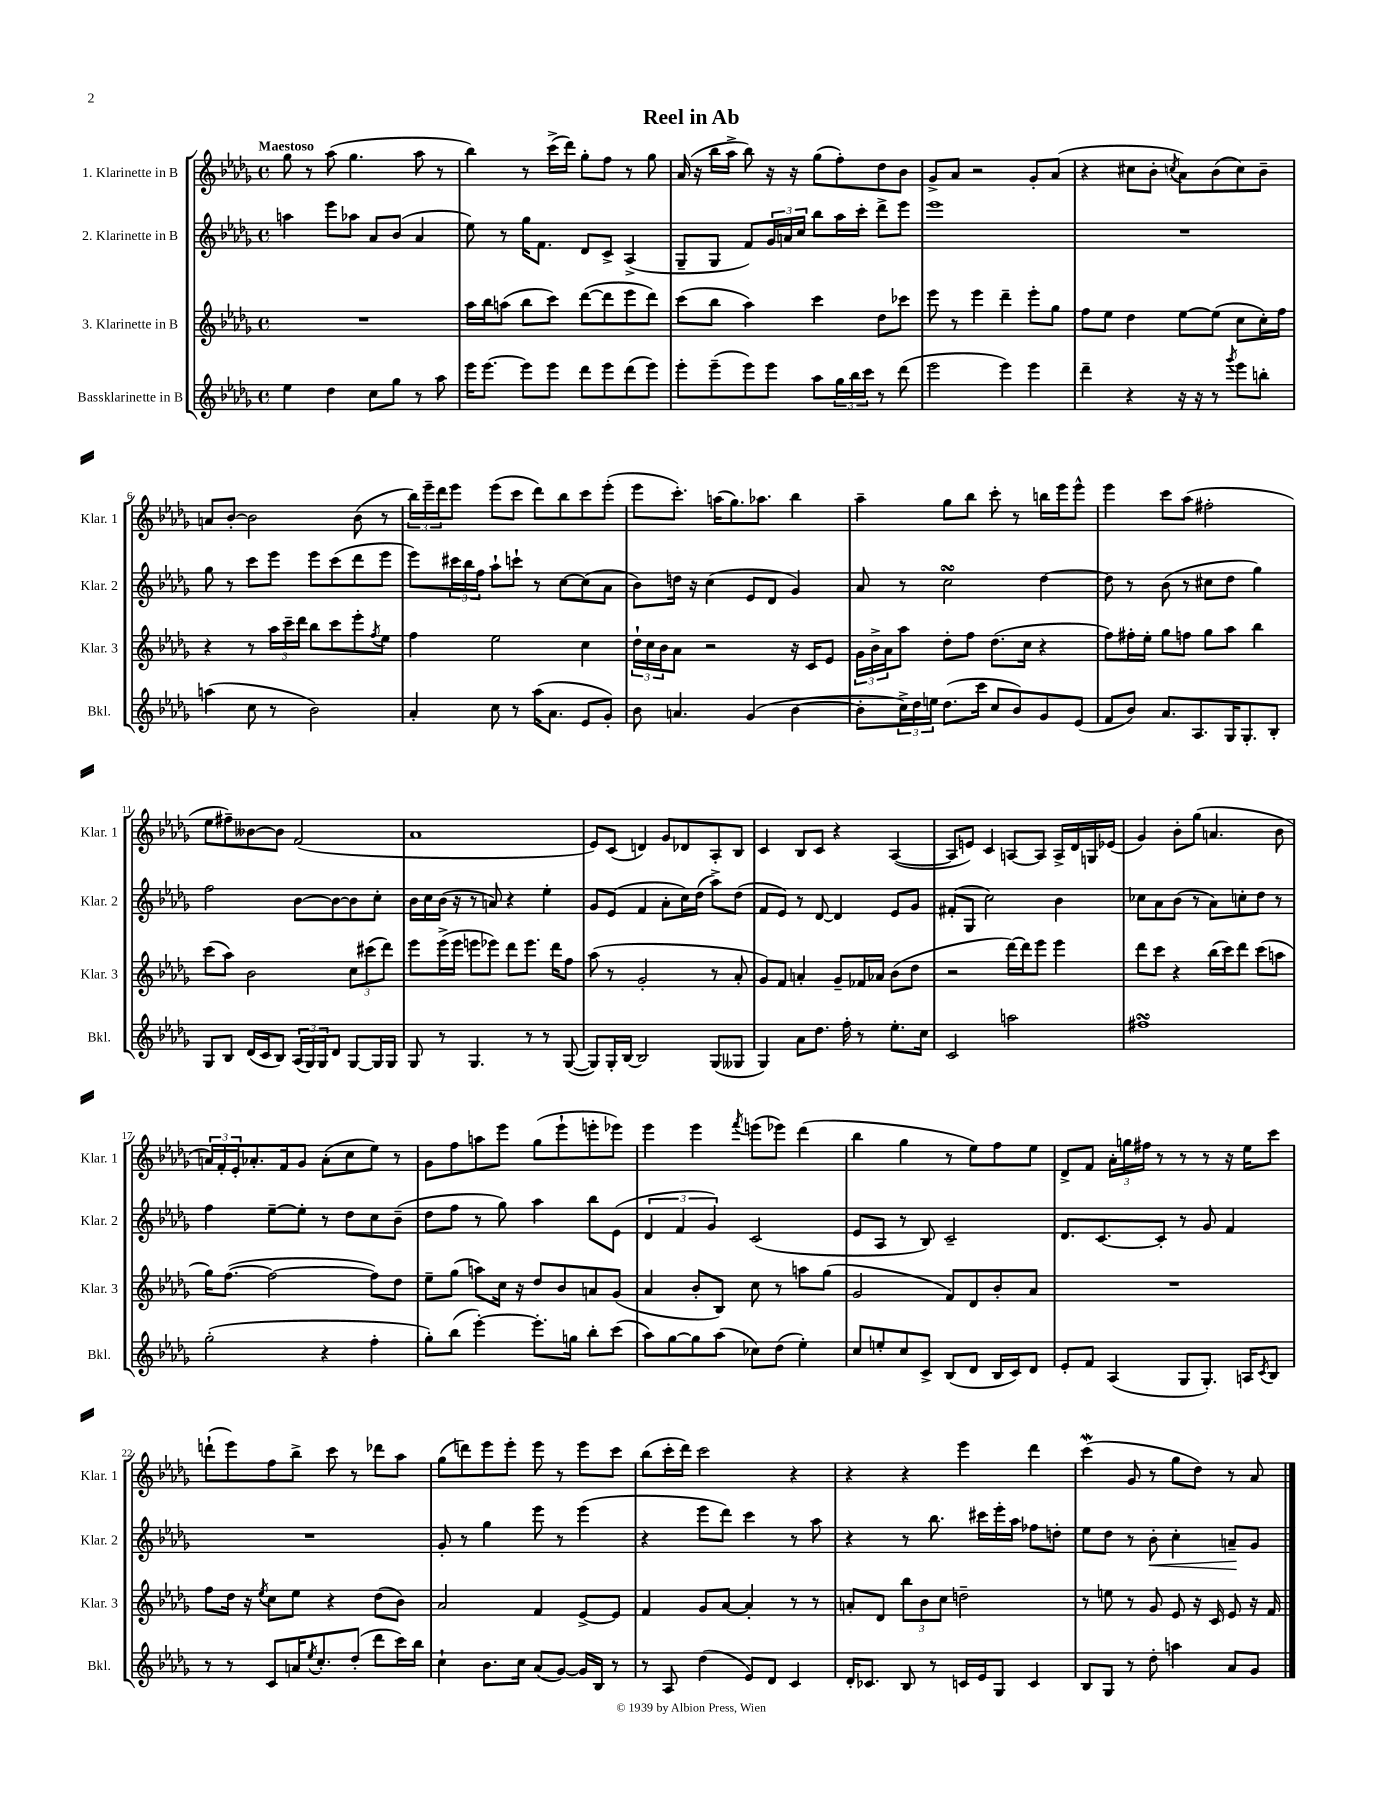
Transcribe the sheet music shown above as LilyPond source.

\header { title = "Reel in Ab" }
<<
\new StaffGroup <<
\new Staff = "s0" \with { instrumentName = "1. Klarinette in B" shortInstrumentName = "Klar. 1" } {
    \clef treble \key des \major \defaultTimeSignature \time 4/4 \tempo "Maestoso"
    ges''8 r8 aes''8( ges''4. aes''8 r8 |
    bes''4) r8 c'''16->( des'''16) ges''8-. f''8 r8 ges''8 |
    aes'16( r16 bes''16 aes''16-> bes''8) r16 r16 ges''8( f''8-.) des''8 bes'8 |
    ges'8-> aes'8 r2 ges'8-. aes'8( |
    r4 cis''8 bes'8-. \acciaccatura { c''8 } aes'8) bes'8( c''8) bes'8-- |
    a'8 bes'8~-. bes'2 bes'8( r8 |
    \tuplet 3/2 { bes''16) ees'''16-- des'''16 } ees'''8 ees'''8( c'''8 des'''8) bes''8 c'''8 ees'''8-.( |
    ees'''8 c'''8.-.) a''16( ges''8.) aes''8. bes''4 |
    aes''4-- ges''8 bes''8 c'''8-. r8 b''16 ees'''16 ees'''8-^ |
    ees'''4 c'''8 aes''8( fis''2-. |
    ees''8 fis''8--) beses'8~ beses'8 f'2( |
    aes'1 |
    ees'8) c'8( d'4) ges'8 des'8 aes8-. bes8 |
    c'4 bes8 c'8 r4 aes4~( |
    aes8 e'8) c'4 a8~ a8 a16-> des'16 g16 ees'16( |
    ges'4) bes'8-. ges''8( a'4. bes'8 |
    \tuplet 3/2 { a'16) f'16-. ees'16-. } aes'8.-. f'16 ges'8 aes'8-.( c''8 ees''8) r8 |
    ges'8 f''8 a''8 ees'''8 ges''8( ees'''8-! e'''8-. ees'''8) |
    ees'''4 ees'''4 \acciaccatura { f'''8 } e'''8( ees'''8) des'''4( |
    bes''4 ges''4 r8 ees''8) f''8 ees''8 |
    des'8-> f'8 \tuplet 3/2 { aes'16-. g''16 fis''16 } r8 r8 r8 r16 ees''16 c'''8 |
    d'''8-!( ees'''8) f''8 bes''8-> c'''8 r8 des'''8 aes''8 |
    ges''8( d'''8) ees'''8 ees'''8-. ees'''8 r8 ees'''8 c'''8 |
    bes''8( c'''16-. des'''16) c'''2 r4 |
    r4 r4 ees'''4 des'''4 |
    c'''4\mordent( ges'8 r8 ges''8 des''8) r8 aes'8 \bar "|." |
}
\new Staff = "s1" \with { instrumentName = "2. Klarinette in B" shortInstrumentName = "Klar. 2" } {
    \clef treble \key des \major \defaultTimeSignature \time 4/4
    a''4 ees'''8 aes''8 aes'8 bes'8( aes'4 |
    ees''8) r8 ges''16 f'8. des'8 c'8-> aes4->( |
    ges8-- ges8 f'8) \tuplet 3/2 { ges'16 a'16 c''16 } bes''8 aes''16 c'''16-. des'''8-> ees'''8 |
    ees'''1 |
    R1 |
    ges''8 r8 c'''8 ees'''8 ees'''8 c'''8( des'''8 ees'''8 |
    ees'''8) \tuplet 3/2 { cis'''16 bes''16 f''16 } aes''8-! c'''8-! r8 c''8~ c''8( aes'8 |
    bes'8) d''16 r16 c''4( ees'8 des'8 ges'4) |
    aes'8 r8 c''2\turn des''4~ |
    des''8 r8 bes'8( r8 cis''8 des''8 ges''4) |
    f''2 bes'8~ bes'8~ bes'8 c''8-. |
    bes'16 c''16 bes'16( r16 r8 a'8) r4 ees''4-. |
    ges'8 ees'8( f'4 aes'8-. c''16) des''16( aes''8->) des''8( |
    f'8 ees'8) r8 des'8~ des'4 ees'8 ges'8 |
    fis'8-.( ges8 c''2) bes'4 |
    ces''8 aes'8 bes'8( r8 aes'8) c''8-. des''8 r8 |
    f''4 ees''8~-- ees''8-. r8 des''8 c''8 bes'8--( |
    des''8 f''8 r8 ges''8) aes''4 bes''8 ees'8( |
    \tuplet 3/2 { des'4 f'4 ges'4) } c'2( |
    ees'8 aes8 r8 bes8) c'2-- |
    des'8. c'8.~ c'8-. r8 ges'8 f'4 |
    R1 |
    ges'8-. r8 ges''4 ees'''8 r8 ees'''4( |
    r4 ees'''8 des'''8) c'''4 r8 aes''8 |
    r4 r8 bes''8. cis'''16 ees'''16-. aes''16 fes''8 d''8-. |
    ees''8 des''8 r8 bes'8-.\< c''4-. a'8--\! ges'8 \bar "|." |
}
\new Staff = "s2" \with { instrumentName = "3. Klarinette in B" shortInstrumentName = "Klar. 3" } {
    \clef treble \key des \major \defaultTimeSignature \time 4/4
    R1 |
    aes''16 bes''16 a''8( bes''8 c'''8) des'''8~( des'''8 ees'''8 des'''8) |
    c'''8( bes''8 aes''4) c'''4 des''8 ces'''8 |
    ees'''8 r8 ees'''4 des'''4-- ees'''8-. ges''8 |
    f''8 ees''8 des''4 ees''8~ ees''8( c''8 c''16-.) f''16 |
    r4 r8 \tuplet 3/2 { aes''16 c'''16-- des'''16 } bes''8 c'''8 ees'''8-. \acciaccatura { f''8 } ees''8 |
    f''4 ees''2 c''4 |
    \tuplet 3/2 { des''16-! c''16 bes'16 } aes'8 r2 r16 c'16 ees'8 |
    \tuplet 3/2 { ges'16 bes'16-> aes'16 } aes''8 des''8-. f''8 des''8.( c''16 r4 |
    f''8) fis''16-. ees''16-. ges''8 f''8 ges''8 aes''8 bes''4 |
    c'''8( aes''8) bes'2 \tuplet 3/2 { c''8 cis'''8( des'''8) } |
    ees'''8 ees'''16->( ees'''16 e'''8 ees'''8) des'''8 ees'''8. des'''16 f''8 |
    aes''8( r8 ges'2-. r8 aes'8-. |
    ges'8) f'8 a'4-. ges'8-- fes'16 aes'16 bes'8( des''8 |
    r2 des'''16~) des'''16 ees'''8 ees'''4 |
    des'''8 c'''8 r4 bes''16( c'''16) des'''8 c'''8( a''8 |
    ges''16) f''8.~( f''2~ f''8) des''8 |
    ees''8-- ges''8( a''8) c''16 r16 des''8 bes'8 a'8 ges'8( |
    aes'4 bes'8-. bes8) c''8 r8 a''8 ges''8( |
    ges'2 f'8) des'8 bes'8-. aes'8 |
    R1 |
    f''8 des''16 r16 \acciaccatura { ees''8 } c''8 ees''8 r4 des''8( bes'8) |
    aes'2 f'4 ees'8~-> ees'8 |
    f'4 ges'8 aes'8~ aes'4-. r8 r8 |
    a'8-. des'8 \tuplet 3/2 { bes''8 bes'8 c''8 } d''2-- |
    r8 e''8 r8 ges'8 ees'8 r16 c'16 ees'8 r16 f'16 \bar "|." |
}
\new Staff = "s3" \with { instrumentName = "Bassklarinette in B" shortInstrumentName = "Bkl." } {
    \clef treble \key des \major \defaultTimeSignature \time 4/4
    ees''4 des''4 c''8 ges''8 r8 aes''8 |
    ees'''16 ees'''8.~ ees'''8 ees'''8 des'''8 ees'''8 des'''8( ees'''8) |
    ees'''8-. ees'''8--( ees'''8) ees'''8 aes''8 \tuplet 3/2 { ges''16 bes''16 c'''16 } r8 des'''8( |
    ees'''2 ees'''4) ees'''4 |
    des'''4-- r4 r16 r16 r8 \acciaccatura { ges'''8 } ees'''8 b''8-. |
    a''4( c''8 r8 bes'2) |
    aes'4-. c''8 r8 aes''16( aes'8. ees'8 ges'8-.) |
    bes'8 a'4. ges'4( bes'4~ |
    bes'8-. \tuplet 3/2 { c''16->) des''16 e''16 } des''8.( c'''16 c''8 bes'8) ges'8 ees'8( |
    f'8 bes'8) aes'8. aes8. ges16 ges8.-. bes8-. |
    ges8 bes8 des'16( c'16 bes8) \tuplet 3/2 { aes16( ges16) ges16 } des'8 ges8~ ges16 ges16 |
    ges8 r8 ges4. r8 r8 ges8~( |
    ges8) ges16-. bes16~ bes2 ges8( geses8 |
    ges4) aes'8 des''8. f''16-. r8 ees''8.-. c''16 |
    c'2 a''2 |
    fis''1\turn |
    ges''2-.( r4 f''4-. |
    ges''8-.) bes''8( ees'''4~-.) ees'''8.-. g''16 bes''8-. c'''8( |
    aes''8) ges''8~ ges''8 aes''8( ces''8) des''8( ees''4-.) |
    c''8 e''8-. c''8 c'8-> bes8( des'8 bes16 c'16) des'8 |
    ees'8-. f'8 aes4( ges8 ges8.-.) a16 \acciaccatura { c'8 } bes8 |
    r8 r8 c'8 a'16 \acciaccatura { ees''8 } c''8.-. des''8-.( des'''8 c'''16) bes''16 |
    c''4-! bes'8. c''16 aes'8( ges'8~) ges'16 bes16 r8 |
    r8 aes8 des''4( ees'8) des'8 c'4 |
    des'16-. ces'8. bes8 r8 c'16 ees'16 ges8 c'4 |
    bes8 ges8 r8 des''8-. a''4 aes'8 ges'8 \bar "|." |
}
>>
>>
